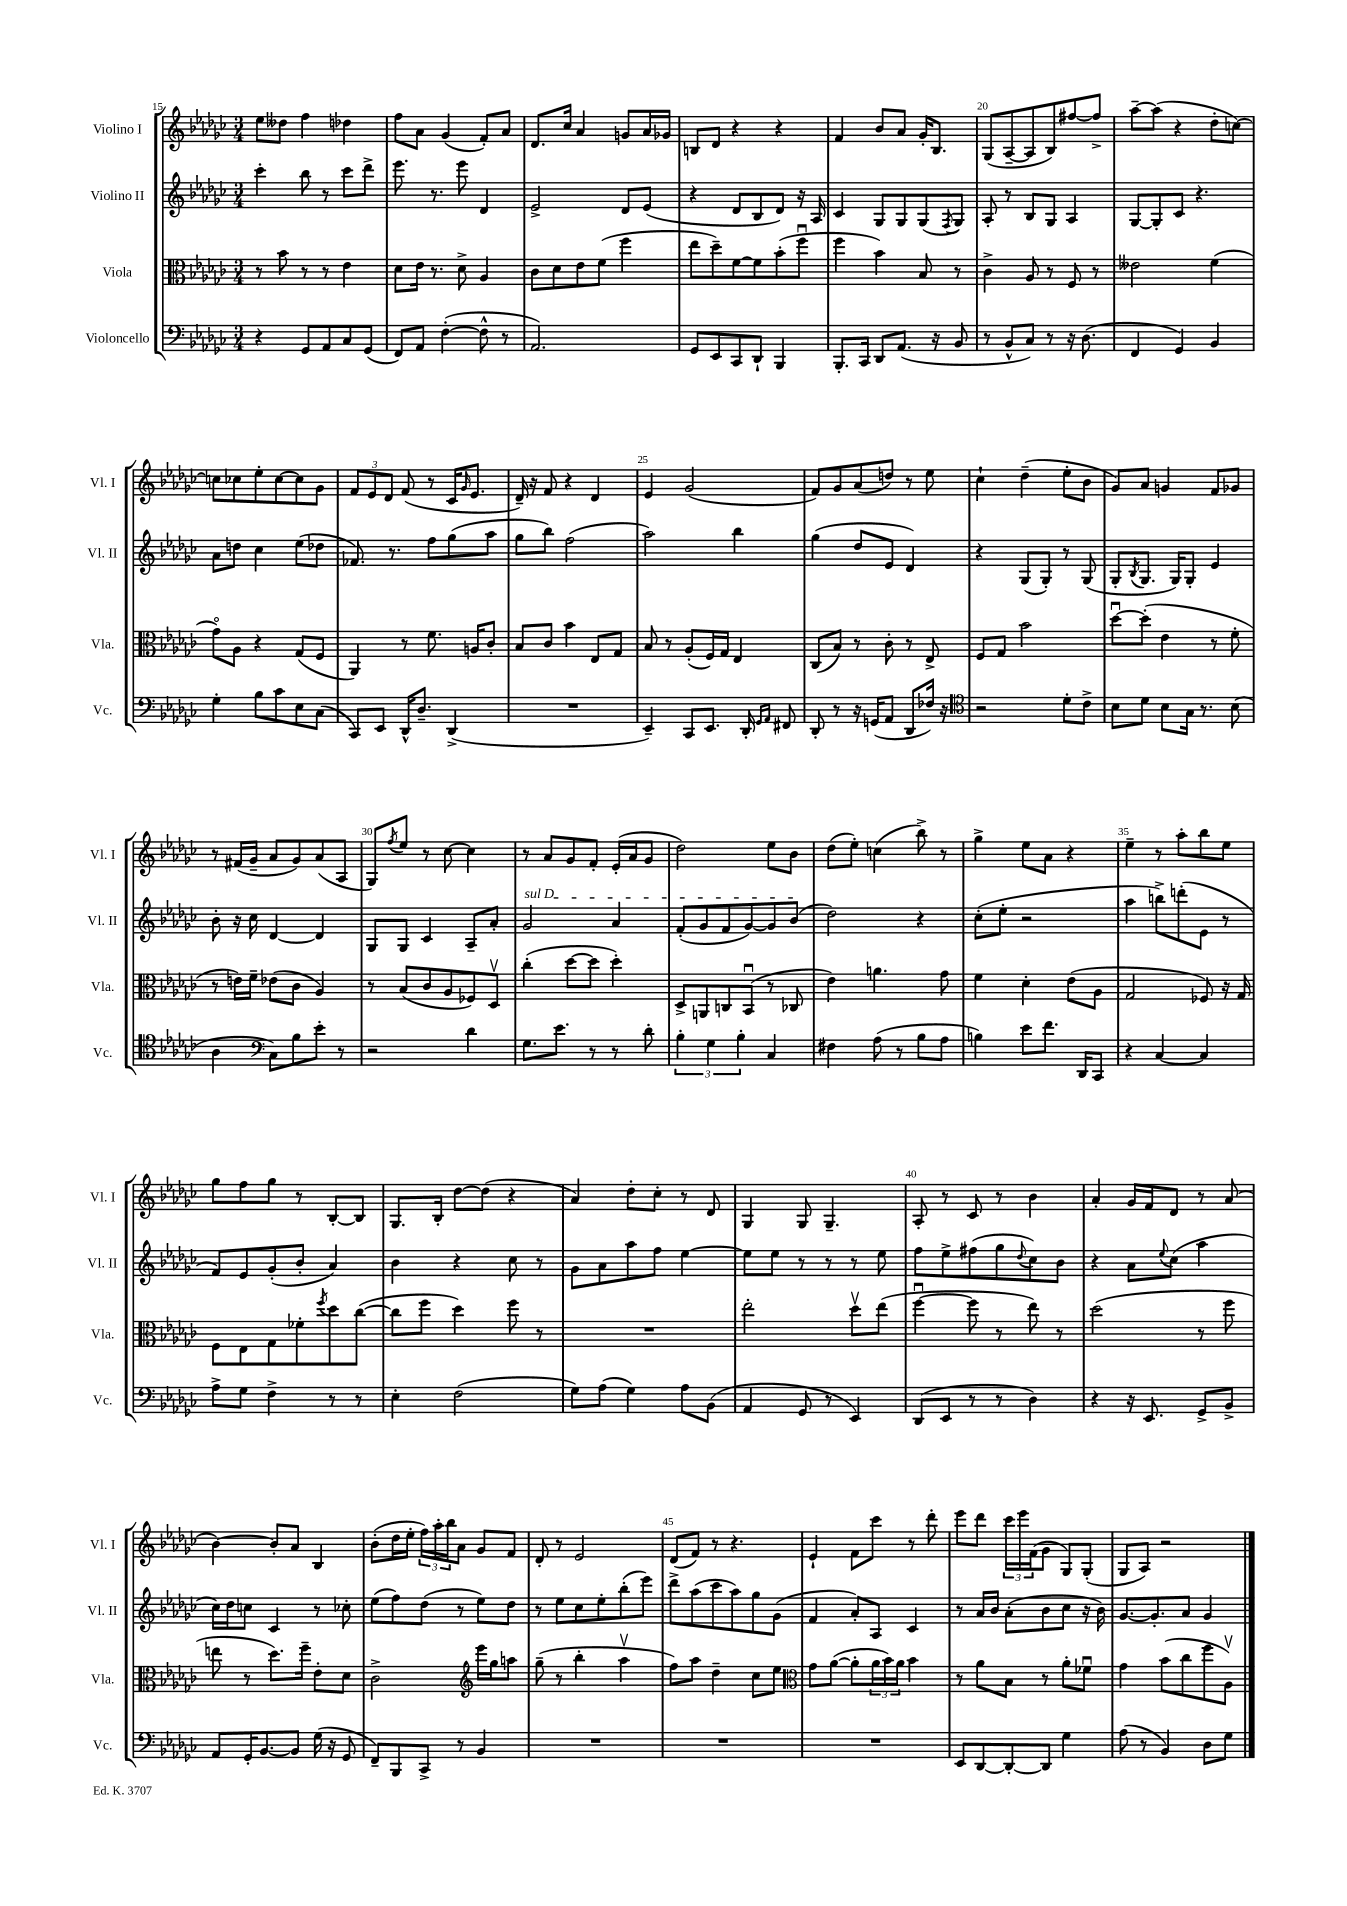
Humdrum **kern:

**kern	**kern	**kern	**kern
*part4	*part3	*part2	*part1
*staff4	*staff3	*staff2	*staff1
*I"Violoncello	*I"Viola	*I"Violino II	*I"Violino I
*I'Vc.	*I'Vla.	*I'Vl. II	*I'Vl. I
*clefF4	*clefC3	*clefG2	*clefG2
*k[b-e-a-d-g-c-]	*k[b-e-a-d-g-c-]	*k[b-e-a-d-g-c-]	*k[b-e-a-d-g-c-]
*M3/4	*M3/4	*M3/4	*M3/4
=15	=15	=15	=15
4r	8r	4ccc-'\	8ee-\L
.	8b-\	.	8dd--X\J
8GG-/L	8r	8bb-\	4ff\
8AA-/	8r	8r	.
8C-/	4e-\	8ccc-\L	4dd-X\
(8GG-/J	.	8ddd-^\J	.
=16	=16	=16	=16
8FF/L)	8d-\L	8.eee-\	8ff\L
8AA-/J	16e-\Jk	.	8a-\J
.	8.r	8.r	.
([4F'\	.	.	(4g-/
.	8d-^\	8eee-\	.
8F^^\]	4A-/	4d-/	8f'/L)
8r	.	.	8a-/J
=17	=17	=17	=17
2.AA-/)	8c-\L	2e-^/	8.d-/L
.	8d-\	.	.
.	.	.	16cc-/Jk
.	8e-\	.	4a-/
.	(8f\J	.	.
.	4ff\	8d-/L	8gn/L
.	.	(8e-/J	16a-/L
.	.	.	16g-X/JJ
=18	=18	=18	=18
8GG-/L	8ee-\L	4r	8Bn/L
8EE-/	8dd-~\)	.	8d-/J
8CC-/	[8f\	8d-/L	4r
8DD-`/J	8f\]	8B-/	.
4BBB-/	(8b-'\	8d-/J)	4r
.	8ffu\J	16r	.
.	.	16A-/	.
=19	=19	=19	=19
8.BBB-'/L	4ff\	4c-/	4f/
16CC-/Jk	.	.	.
8DD-/L	4b-\)	8G-/L	8b-/L
(8.AA-/J	.	8G-/	8a-/J
.	8B-/	(8G-/	16g-'/KL
16r	.	.	8.B-/J
.	.	8qF/	.
8BB-/	8r	8G-/J)	.
=20	=20	=20	=20
8r	4c-^\	8A-'/	(8G-/L
8BB-^^/L	.	8r	[8A-~/
8C-/J)	8A-/	8B-/L	8A-/]
8r	8r	8G-/J	8B-/)
16r	8F/	4A-/	[8ff#X/
(8.D-\	.	.	.
.	8r	.	8ff#^/J]
=21	=21	=21	=21
4FF/	2e--X\	[8G-/L	[8aa-~\L
.	.	8G-'/]	(8aa-\J]
4GG-/)	.	8c-/J	4r
.	.	4.r	.
4BB-/	(4f\	.	8dd-'\L
.	.	.	[8ccn\J)
!!LO:LB:g=z
=22	=22	=22	=22
4G-'\	8g-\L)	8a-\L	8ccn\L]
.	8A-\J	8ddn\J	8cc-X\
8B-\L	4r	4cc-\	8ee-'\
8c-\	.	.	[8cc-\
8E-\	(8G-/L	(8ee-\L	8cc-\]
(8C-\J	8F/J	8dd-X\J	8g-\J
=23	=23	=23	=23
8CC-/L)	4AA-/)	8.f-X/)	12f/L
.	.	.	12e-/
8EE-/J	.	.	.
.	.	.	12d-/J
.	.	8.r	.
16DD-^^/KL	8r	.	(8f/
8.D-~/J	.	.	.
.	8.f\	8ff\L	8r
(4DD-^/	.	(8gg-\	16c-/KL
.	.	.	16qqg-/
.	16An/KL	.	8.e-/J
.	8c-'/J	8aa-\J	.
=24	=24	=24	=24
2.r	8B-/L	8gg-\L	16d-~/)
.	.	.	16r
.	8c-/J	8bb-\J)	8f/
.	4b-\	(2ff\	4r
.	8E-/L	.	4d-/
.	8G-/J	.	.
=25	=25	=25	=25
4EE-~/)	8B-/	2aa-\)	4e-/
.	8r	.	.
8CC-/L	(8A-'/L	.	(2g-/
8.EE-/J	16F/L)	.	.
.	16G-/JJ	.	.
.	4E-/	4bb-\	.
16DD-'/	.	.	.
16qqGG-/LL	.	.	.
16qqAA-/JJ	.	.	.
8FF#X/	.	.	.
=26	=26	=26	=26
8DD-'/	(8C-/L	(4gg-\	8f/L)
8r	8B-/J)	.	8g-/
16r	8r	8dd-/L	(8a-/
(16GGn/KL	.	.	.
8AA-/J	8c-'\	8e-/J	8ddn/J)
8DD-/L	8r	4d-/)	8r
16F-X/Jk)	8E-^/	.	8ee-\
16r	.	.	.
=27	=27	=27	=27
*clefC4	*	*	*
2r	8F/L	4r	4cc-`\
.	8G-/J	.	.
.	2b-\	(8G-/L	(4dd-~\
.	.	8G-'/J)	.
8d-'\L	.	8r	8ee-'\L
8c-^\J	.	(8G-/	8b-\J
=28	=28	=28	=28
8B-\L	[8dd-u\L	8G-'/L	8g-/L)
.	.	8qB-/	.
8d-\J	(8dd-'\J]	8.G-/J	8a-/J
8B-\L	4e-\	.	4gn/
.	.	16G-/KL)	.
16G-\Jk	.	8G-'/J	.
8.r	.	.	.
.	8r	4e-/	8f/L
(8B-\	8f'\	.	8g-X/J
!!LO:LB:g=z
=29	=29	=29	=29
4A-\	8r	8b-'\	8r
.	16en\LL)	16r	(16f#X/LL
.	16f~\JJ	16cc-\	16g-~/JJ
*clefF4	*	*	*
8C-\L)	(8e-X\L	[4d-/	8a-/L
8B-\	8c-\J	.	8g-/)
8e-'\J	4A-/)	4d-/]	(8a-/
8r	.	.	8A-/J
=30	=30	=30	=30
2r	8r	8G-/L	8G-/L)
.	.	.	8qff/
.	(8B-/L	8G-/J	8ee-/J
.	8c-/	4c-/	8r
.	8A-/	.	[8cc-\
4d-\	8F-X/)	8A-~/L	4cc-\]
.	8D-v/J	8a-'/J	.
=31	=31	=31	=31
!	!	!LO:TX:a:i:t=sul D	!
8.G-\L	(4cc-'\	2g-/	8r
.	.	.	8a-/L
8.e-\J	.	.	.
.	[8dd-\L	.	8g-/
8r	8dd-\J]	.	8f'/J
8r	4dd-'\)	4a-/	(16e-'/LL
.	.	.	16a-/J
8d-'\	.	.	8g-/J
=32	=32	=32	=32
6B-'\	8D-^/L	(8f'/L	2dd-\)
.	8AAn/	8g-/	.
6G-\	.	.	.
.	8Cn/	8f/	.
6B-'\	.	.	.
.	(8BB-u/J	[8g-/)	.
4C-/	8r	8g-/]	8ee-\L
.	8C-X/	(8b-/J	8b-\J
=33	=33	=33	=33
4F#X\	4e-\)	2dd-\)	(8dd-\L
.	.	.	8ee-'\J)
(8A-\	4.an\	.	(4ccn\
8r	.	.	.
8B-\L	.	4r	8bb-^\)
8A-\J	8g-\	.	8r
=34	=34	=34	=34
4Bn\)	4f\	(8cc-'\L	4gg-^\
.	.	8ee-'\J	.
8e-\L	4d-'\	2r	8ee-\L
8.f\J	.	.	8a-\J
.	(8e-\L	.	4r
16DD-/KL	.	.	.
8CC-/J	8A-\J	.	.
=35	=35	=35	=35
4r	2G-/	4aa-\	4ee-~\
[4C-/	.	8bbn^\L)	8r
.	.	(8dddn'\	8aa-'\L
4C-/]	8F-X/)	8e-\J	8bb-\
.	16r	8r	8ee-\J
.	16G-/	.	.
!!LO:LB:g=z
=36	=36	=36	=36
8A-^\L	8F\L	8f/L)	8gg-\L
8G-\J	8E-\	8e-/	8ff\
4F^\	8G-\	(8g-'/	8gg-\J
.	8f-X'\	8b-'/J	8r
.	8qff/	.	.
8r	8dd-\	4a-/)	[8B-'/L
8r	([8cc-\J	.	8B-/J]
=37	=37	=37	=37
4E-'\	8cc-\L]	4b-\	8.G-/L
.	8ff\J	.	.
.	.	.	16B-'/Jk
(2F\	4dd-\)	4r	[8dd-\L
.	.	.	(8dd-\J]
.	8ff\	8cc-\	4r
.	8r	8r	.
=38	=38	=38	=38
8G-\L)	2.r	8g-\L	4a-/)
(8A-\J	.	8a-\	.
4G-\)	.	8aa-\	8dd-'\L
.	.	8ff\J	8cc-'\J
8A-\L	.	[4ee-\	8r
(8BB-\J	.	.	8d-/
=39	=39	=39	=39
4AA-/	2ee-'\	8ee-\L]	4G-/
.	.	8ee-\J	.
8GG-/	.	8r	8G-/
8r	.	8r	4.G-~/
4EE-/)	8dd-v\L	8r	.
.	(8ee-\J	8ee-\	.
=40	=40	=40	=40
(8DD-/L	[4ffu\	8ff\L	8A-'/
8EE-/J	.	8ee-^\	8r
8r	8ff\]	(8ff#X\	8c-/
8r	8r	8gg-\	8r
.	.	8qqdd-/	.
4D-\)	8ee-\)	8cc-\)	4b-\
.	8r	8b-\J	.
=41	=41	=41	=41
4r	(2dd-\	4r	4a-'/
16r	.	8a-\L	16g-/LL
8.EE-/	.	.	16f/J
.	.	8qqee-/	.
.	.	(8cc-\J	8d-/J
8GG-^/L	8r	4aa-\	8r
8BB-^/J	8ff\	.	(8a-/
!!LO:LB:g=z
=42	=42	=42	=42
8AA-/L	8een\	16cc-\LL)	[4b-\)
.	.	16dd-\J	.
16GG-'/K	8r	8ccn\J	.
[8.BB-/	.	.	.
.	8.dd-\L)	4c-/	8b-'/L]
8BB-/J]	.	.	8a-/J
.	16ff~\Jk	.	.
(16G-\	8e-'\L	8r	4B-/
16r	.	.	.
8GG-/	8d-\J	8cc-X'\	.
=43	=43	=43	=43
8FF~/L)	2c-^\	(8ee-\L	(8b-'\L
8BBB-/	.	8ff\)	16dd-\L
.	.	.	16ee-'\JJ
8CC-^/J	.	(8dd-\J	24ff\LL)
.	.	.	24aa-'\
.	.	.	24bb-\J
8r	.	8r	8a-\J
*	*clefG2	*	*
4BB-/	16eee-\LL	8ee-\L)	8g-/L
.	16gg-\J	.	.
.	8aan\J	8dd-\J	8f/J
=44	=44	=44	=44
2.r	(8gg-~\	8r	8d-'/
.	8r	8ee-\L	8r
.	4bb-'\	8cc-\	2e-/
.	.	8ee-'\	.
.	4aa-v\	(8bb-'\	.
.	.	8eee-\J)	.
=45	=45	=45	=45
2.r	8ff\L)	8ddd-^\L	(8d-/L
.	8aa-\J	(8aa-\	8f/J)
.	4dd-~\	8ccc-\	8r
.	.	8aa-\)	4.r
.	8cc-\L	8gg-\	.
.	8ee-\J	(8g-\J	.
=46	=46	=46	=46
*	*clefC3	*	*
2.r	8g-\L	4f/	4e-`/
.	([8a-\J	.	.
.	8a-'\L]	8a-'/L)	8f\L
.	24a-\L	8A-/J	8ccc-\J
.	24b-\)	.	.
.	24a-\JJ	.	.
.	4b-\	4c-/	8r
.	.	.	8ddd-'\
=47	=47	=47	=47
8EE-/L	8r	8r	8eee-\L
[8DD-/	8a-\L	16a-/LL	8ddd-\J
.	.	16b-/JJ	.
8DD-'/_	8B-\J	(8a-'\L	24ccc-\LL
.	.	.	24eee-\
.	.	.	(24f\J
8DD-/J]	8r	8b-\	8g-\J
4G-\	8a-'\L	8cc-\J	8G-/L)
.	8f-Xu\J	16r	(8G-'/J
.	.	16b-\)	.
=48	=48	=48	=48
(8A-\	4g-\	[8.g-/L	8G-/L
8r	.	.	8A-/J)
.	.	8.g-'/]	.
4BB-/)	(8b-\L	.	2r
.	8cc-\	8a-/J	.
8D-\L	8ff\	4g-/	.
8G-\J	8A-v\J)	.	.
==	==	==	==
*-	*-	*-	*-
